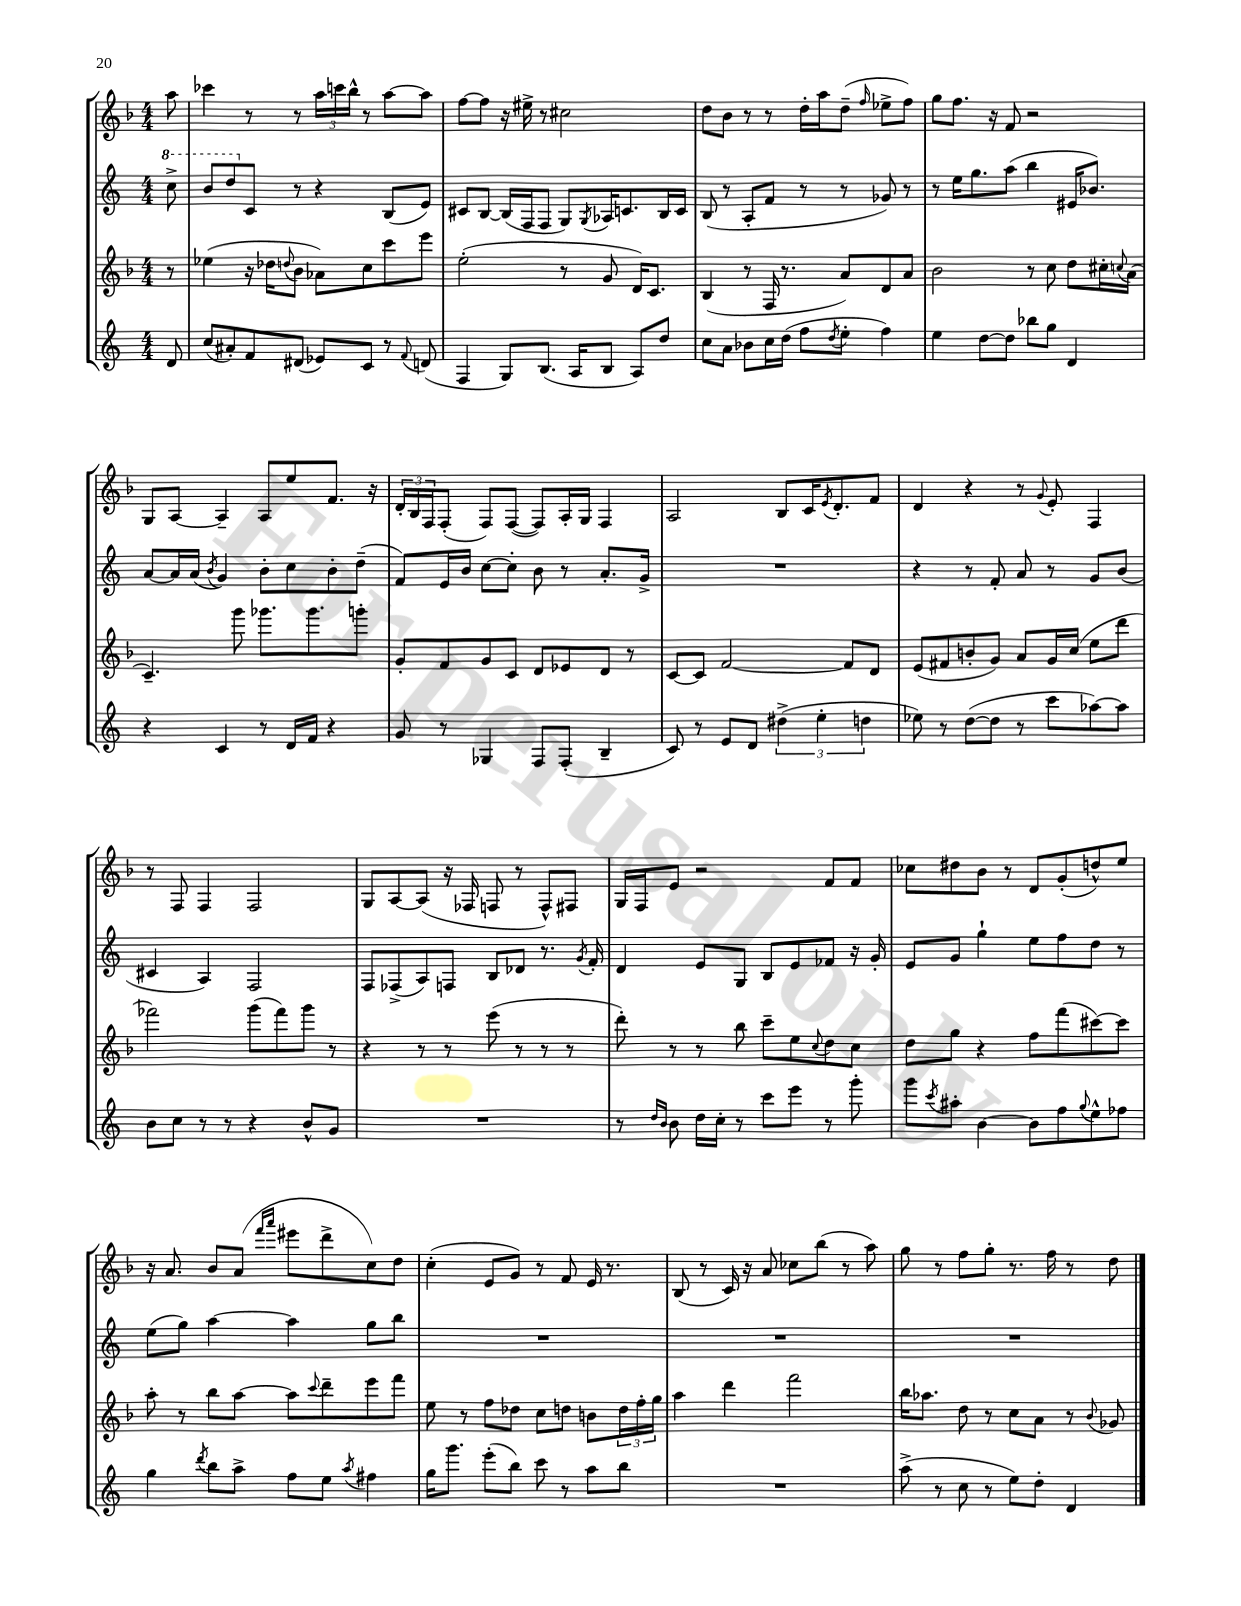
<<
\new StaffGroup <<
\new Staff = "s0" {
    \clef treble \key f \major \numericTimeSignature \time 4/4 \partial 8
    a''8 |
    ces'''4 r8 r8 \tuplet 3/2 { a''16 c'''16 bes''16-^ } r8 a''8~ a''8 |
    f''8~ f''8 r16 eis''16-> r8 cis''2 |
    d''8 bes'8 r8 r8 d''16-. a''16 d''8--( \grace { f''16 } ees''8-> f''8) |
    g''8 f''8. r16 f'8 r2 |
    g8 a8~ a4-- a8 e''8 f'8. r16 |
    \tuplet 3/2 { d'16-. bes16 f16 } f8-.( f8) f8~( f8) a16-. g16 f4 |
    a2 bes8 c'16 \acciaccatura { e'8 } d'8.-. f'8 |
    d'4 r4 r8 \appoggiatura { g'8 } e'8-. f4 |
    r8 f8 f4 f2 |
    g8 a8~ a8( r16 fes16 f8 r8 f8-^) fis8 |
    g16 f16 e'8 r2 f'8 f'8 |
    ces''8 dis''8 bes'8 r8 d'8 g'8-.( d''8-^) e''8 |
    r16 a'8. bes'8 a'8( \grace { f'''16 a'''16 } eis'''8 d'''8-> c''8) d''8 |
    c''4-.( e'8 g'8) r8 f'8 e'16 r8. |
    bes8( r8 c'16) r16 a'8 ces''8 bes''8( r8 a''8) |
    g''8 r8 f''8 g''8-. r8. f''16 r8 d''8 \bar "|." |
}
\new Staff = "s1" {
    \clef treble \key c \major \numericTimeSignature \time 4/4 \partial 8
    \ottava #1 c'''8-> |
    b''8 d'''8 \ottava #0 c'8 r8 r4 b8( e'8) |
    cis'8 b8~ b16( f16 f8 g8) \acciaccatura { g8 } aes16 c'8. b16 c'16 |
    b8( r8 a8-. f'8 r8 r8 ges'8) r8 |
    r8 e''16 g''8. a''8( b''4 eis'16 bes'8.) |
    a'8~ a'16 a'16( \acciaccatura { b'8 } g'4) b'8-. c''8 b'8-. d''8--( |
    f'8) e'16 b'16 c''8~ c''8-. b'8 r8 a'8.-. g'16-> |
    R1 |
    r4 r8 f'8-. a'8 r8 g'8 b'8( |
    cis'4 a4) f2 |
    f8 fes8->( a8) f8 b8 des'8 r8. \acciaccatura { g'8 } f'16-. |
    d'4 e'8 g8 b8 e'8 fes'8 r16 g'16-. |
    e'8 g'8 g''4-! e''8 f''8 d''8 r8 |
    e''8( g''8) a''4~ a''4 g''8 b''8 |
    R1 |
    R1 |
    R1 \bar "|." |
}
\new Staff = "s2" {
    \clef treble \key f \major \numericTimeSignature \time 4/4 \partial 8
    r8 |
    ees''4( r16 des''16 \appoggiatura { d''8 } bes'8 aes'8) c''8 c'''8 e'''8 |
    e''2-.( r8 g'8 d'16) c'8. |
    bes4( r8 f16 r8. a'8) d'8 a'8 |
    bes'2 r8 c''8 d''8 cis''16-. \appoggiatura { c''8 } a'16( |
    c'4.--) g'''8 ges'''8. ges'''8. g'''8-. |
    g'8-. f'8 g'8 c'8 d'8 ees'8 d'8 r8 |
    c'8~ c'8 f'2~ f'8 d'8 |
    e'8( fis'8 b'8-. g'8) a'8 g'16 c''16( e''8 d'''8 |
    fes'''2) g'''8( fes'''8) g'''8 r8 |
    r4 r8 r8 e'''8( r8 r8 r8 |
    d'''8-.) r8 r8 bes''8 c'''8-- e''8 \appoggiatura { c''8 } d''8 c''8 |
    d''8 g''8 r4 f''8 f'''8( cis'''8~) cis'''8 |
    a''8-. r8 bes''8 a''8~ a''8 \appoggiatura { c'''8 } d'''8-- e'''8 f'''8 |
    e''8 r8 f''8 des''8 c''8 d''8 b'8 \tuplet 3/2 { d''16 f''16-. g''16 } |
    a''4 d'''4 f'''2 |
    bes''16 aes''8. d''8 r8 c''8 a'8 r8 \appoggiatura { bes'8 } ges'8 \bar "|." |
}
\new Staff = "s3" {
    \clef treble \key c \major \numericTimeSignature \time 4/4 \partial 8
    d'8 |
    c''8( ais'8-.) f'8 dis'8( ees'8) c'8 r8 \appoggiatura { f'8 } d'8( |
    f4 g8) b8.( a16 b8 a8) d''8 |
    c''8 a'8 bes'8 c''16 d''16( f''8 \acciaccatura { d''8 } e''8-. f''4) |
    e''4 d''8~ d''8 bes''8 g''8 d'4 |
    r4 c'4 r8 d'16 f'16 r4 |
    g'8 r8 ges4 f8 f8-.( b4-- |
    c'8) r8 e'8 d'8 \tuplet 3/2 { dis''4->( e''4-. d''4 } |
    ees''8) r8 d''8~( d''8 r8 c'''8 aes''8~) aes''8 |
    b'8 c''8 r8 r8 r4 b'8-^ g'8 |
    R1 |
    r8 \grace { d''16 b'16 } b'8 d''16 c''16-. r8 c'''8 e'''8 r8 g'''8-. |
    g'''8 \acciaccatura { c'''8 } ais''8-. b'4~ b'8 f''8 \appoggiatura { g''8 } e''8-^ fes''8 |
    g''4 \acciaccatura { d'''8 } b''8 a''8-> f''8 e''8 \acciaccatura { a''8 } fis''4 |
    g''16 g'''8. e'''8-.( b''8) c'''8 r8 a''8 b''8 |
    R1 |
    a''8->( r8 c''8 r8 e''8) d''8-. d'4 \bar "|." |
}
>>
>>
\layout { \context { \Score \remove "Bar_number_engraver" } }
